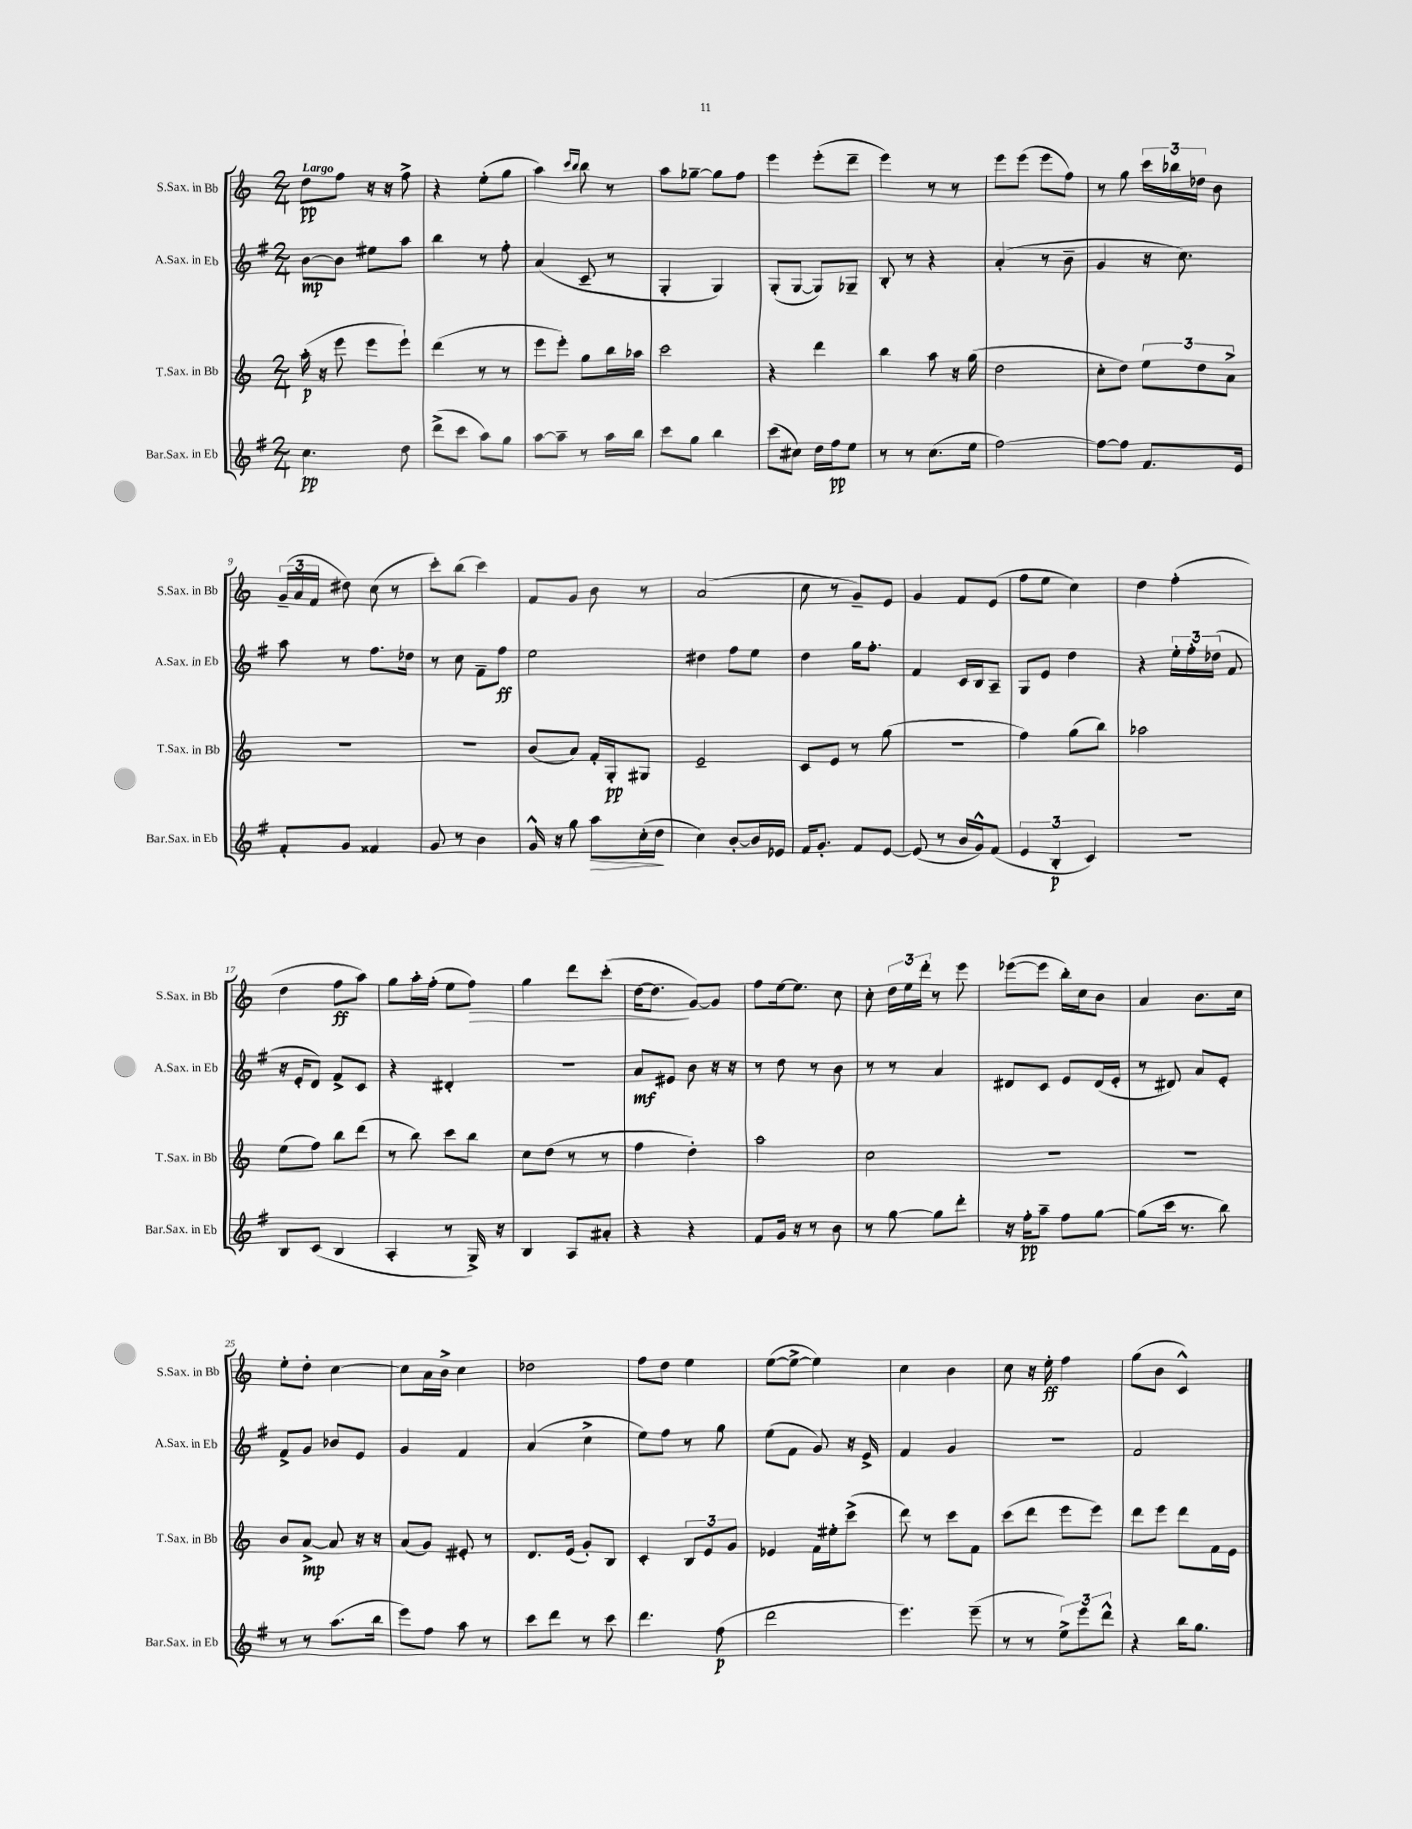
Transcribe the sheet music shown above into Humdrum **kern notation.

**kern	**kern	**kern	**kern
*staff4	*staff3	*staff2	*staff1
*clefG2	*clefG2	*clefG2	*clefG2
*k[f#]	*k[]	*k[f#]	*k[]
*M2/4	*M2/4	*M2/4	*M2/4
4.cc	(16aa'	[8b	8dd
.	16r	.	.
.	8eee	8b]	8ff
.	8eee	8ee#	16r
.	.	.	16r
8dd	8eee`)	8aa	8ff^
=	=	=	=
(8ddd^	(4ddd	4bb	4r
8ccc	.	.	.
8aa)	8r	8r	(8ee'
8gg	8r	8ff#'	8gg
=	=	=	=
[8aa	8eee	(4a	4aa)
8aa~]	8eee')	.	.
.	.	.	16qqccc
.	.	.	16qqbb
8r	8gg	8c~	8bb
16aa	16bb	8r	8r
16bb	16aa-	.	.
=	=	=	=
8ccc	2ccc	4G'	8aa
8gg	.	.	[8gg-~
4bb	.	4G)	8gg-]
.	.	.	8ff
=	=	=	=
(8ccc	4r	(8G'	4eee
8cc#)	.	[8G	.
16dd	4ddd	8G])	(8eee'
16ff#	.	.	.
8ee	.	8G-~	8ddd~
=	=	=	=
8r	4bb	8B'	4eee)
8r	.	8r	.
(8.cc	8aa	4r	8r
.	16r	.	8r
16ee	(16gg	.	.
=	=	=	=
[2ff#)	2dd	(4a'	8eee
.	.	.	(8eee
.	.	8r	8eee
.	.	8b~	8ff)
=	=	=	=
8ff#_	8cc'	4g	8r
8ff#]	8dd)	.	8gg
8.f#	12ee	16r	24ccc
.	.	.	24bb-
.	.	8.cc)	.
.	12dd	.	24dd-
.	.	.	8b
.	12a^	.	.
16e	.	.	.
=	=	=	=
8f#'	2r	8aa	(24g~
.	.	.	24a
.	.	.	24f
8g	.	8r	8dd#)
4f##	.	8.ff#	(8cc
.	.	.	8r
.	.	16dd-	.
=	=	=	=
8g	2r	8r	8ccc')
8r	.	8cc	(8bb
4b	.	8f#~	4ccc)
.	.	8ff#	.
=	=	=	=
16g^^	(8b	2ee	8f
16r	.	.	.
8gg	8a)	.	8g
8aa	16f'	.	8b
.	16G'	.	.
(16cc'	8G#	.	8r
16dd	.	.	.
=	=	=	=
4cc)	2e~	4dd#	(2a
[8b'	.	8ff#	.
16b]	.	8ee	.
16e-	.	.	.
=	=	=	=
16f#	8c	4dd	8cc
8.g'	.	.	.
.	8e	.	8r
8f#	8r	16gg	8g~)
.	.	8.ff#'	.
[8e	(8gg	.	8e
=	=	=	=
(8e]	2r	4f#	4g
8r	.	.	.
16b	.	16c	8f
16g^^)	.	16B	.
(8f#	.	8A~	(8e
=	=	=	=
6e	4ff)	8G	8ff
.	.	8e	8ee
6B'	.	.	.
.	(8gg	4dd	4cc)
6c)	.	.	.
.	8bb)	.	.
=	=	=	=
2r	2aa-	4r	4dd
.	.	24ee'	(4ff'
.	.	24ff#'	.
.	.	(24dd-	.
.	.	8f#	.
=	=	=	=
8B	(8ee	16r	4dd
.	.	16e'	.
(8c	8ff)	8d)	.
4B	8bb	8f#^	8ff
.	(8ddd	8c	8aa)
=	=	=	=
4A'	8r	4r	8gg
.	8bb)	.	16aa'
.	.	.	(16ff'
8r	8ccc	4d#'	8ee
16G^)	8bb	.	8ff)
16r	.	.	.
=	=	=	=
4B	8cc	2r	4gg
.	(8dd	.	.
8A	8r	.	8ddd
8a#'	8r	.	(8ccc'
=	=	=	=
4r	4ff	8a	[16dd
.	.	.	8.dd]
.	.	8e#	.
4r	4dd')	8b	[8g)
.	.	16r	8g]
.	.	16r	.
=	=	=	=
8f#	2aa	8r	8ff
16g	.	8dd	[16ee
16r	.	.	8.ee]
8r	.	8r	.
8b	.	8b	8cc
=	=	=	=
8r	2cc	8r	8cc'
[8gg	.	8r	24dd
.	.	.	24ee
.	.	.	24ddd'
8gg]	.	4a	8r
8ddd'	.	.	8eee
=	=	=	=
16r	2r	8d#	([8eee-
16ff#'	.	.	.
8aa~	.	8c	8eee-]
8ff#	.	8e	16bb')
.	.	.	16cc
[8gg	.	(16d#	8b
.	.	16e'	.
=	=	=	=
(8gg]	2r	8r	4a
16ccc	.	8d#)	.
8.r	.	.	.
.	.	8a	8.b
8bb)	.	8e'	.
.	.	.	16cc
=	=	=	=
8r	8b	8f#^	8ee'
8r	[8a^	8g	8dd'
(8.aa	8a]	8b-	[4cc
.	16r	8e	.
16bb	16r	.	.
=	=	=	=
8eee)	(8a	4g	8cc]
8ff#	8g)	.	16a
.	.	.	16b^
8aa	8e#'	4f#	4cc
8r	8r	.	.
=	=	=	=
8ccc	8.d	(4a	2dd-
8ddd	.	.	.
.	(16e	.	.
8r	8g')	4cc^	.
8ccc	8B	.	.
=	=	=	=
4.ddd	4c'	8ee)	8ff
.	.	8ff#	8dd
.	12B	8r	4ee
.	12e	.	.
(8ff#	.	8gg	.
.	12g	.	.
=	=	=	=
2ddd	4e-	(8ee	([8ee
.	.	8f#	8ee^_
.	16f	8g)	4ee])
.	16ee#'	.	.
.	(8ccc^	16r	.
.	.	16e^	.
=	=	=	=
4.eee)	8ddd)	4f#	4cc
.	8r	.	.
.	8ccc	4g	4b
(8eee~	8f	.	.
=	=	=	=
8r	(8ccc	2r	8cc
8r	8ddd	.	16r
.	.	.	16ee'
12ee^)	8eee	.	4ff
12eee	.	.	.
.	8eee)	.	.
12ddd^^	.	.	.
=	=	=	=
4r	8ddd	2f#	(8gg
.	8eee	.	8b
16bb	8ddd	.	4c^^)
8.gg	.	.	.
.	16f	.	.
.	16e	.	.
==	==	==	==
*-	*-	*-	*-
